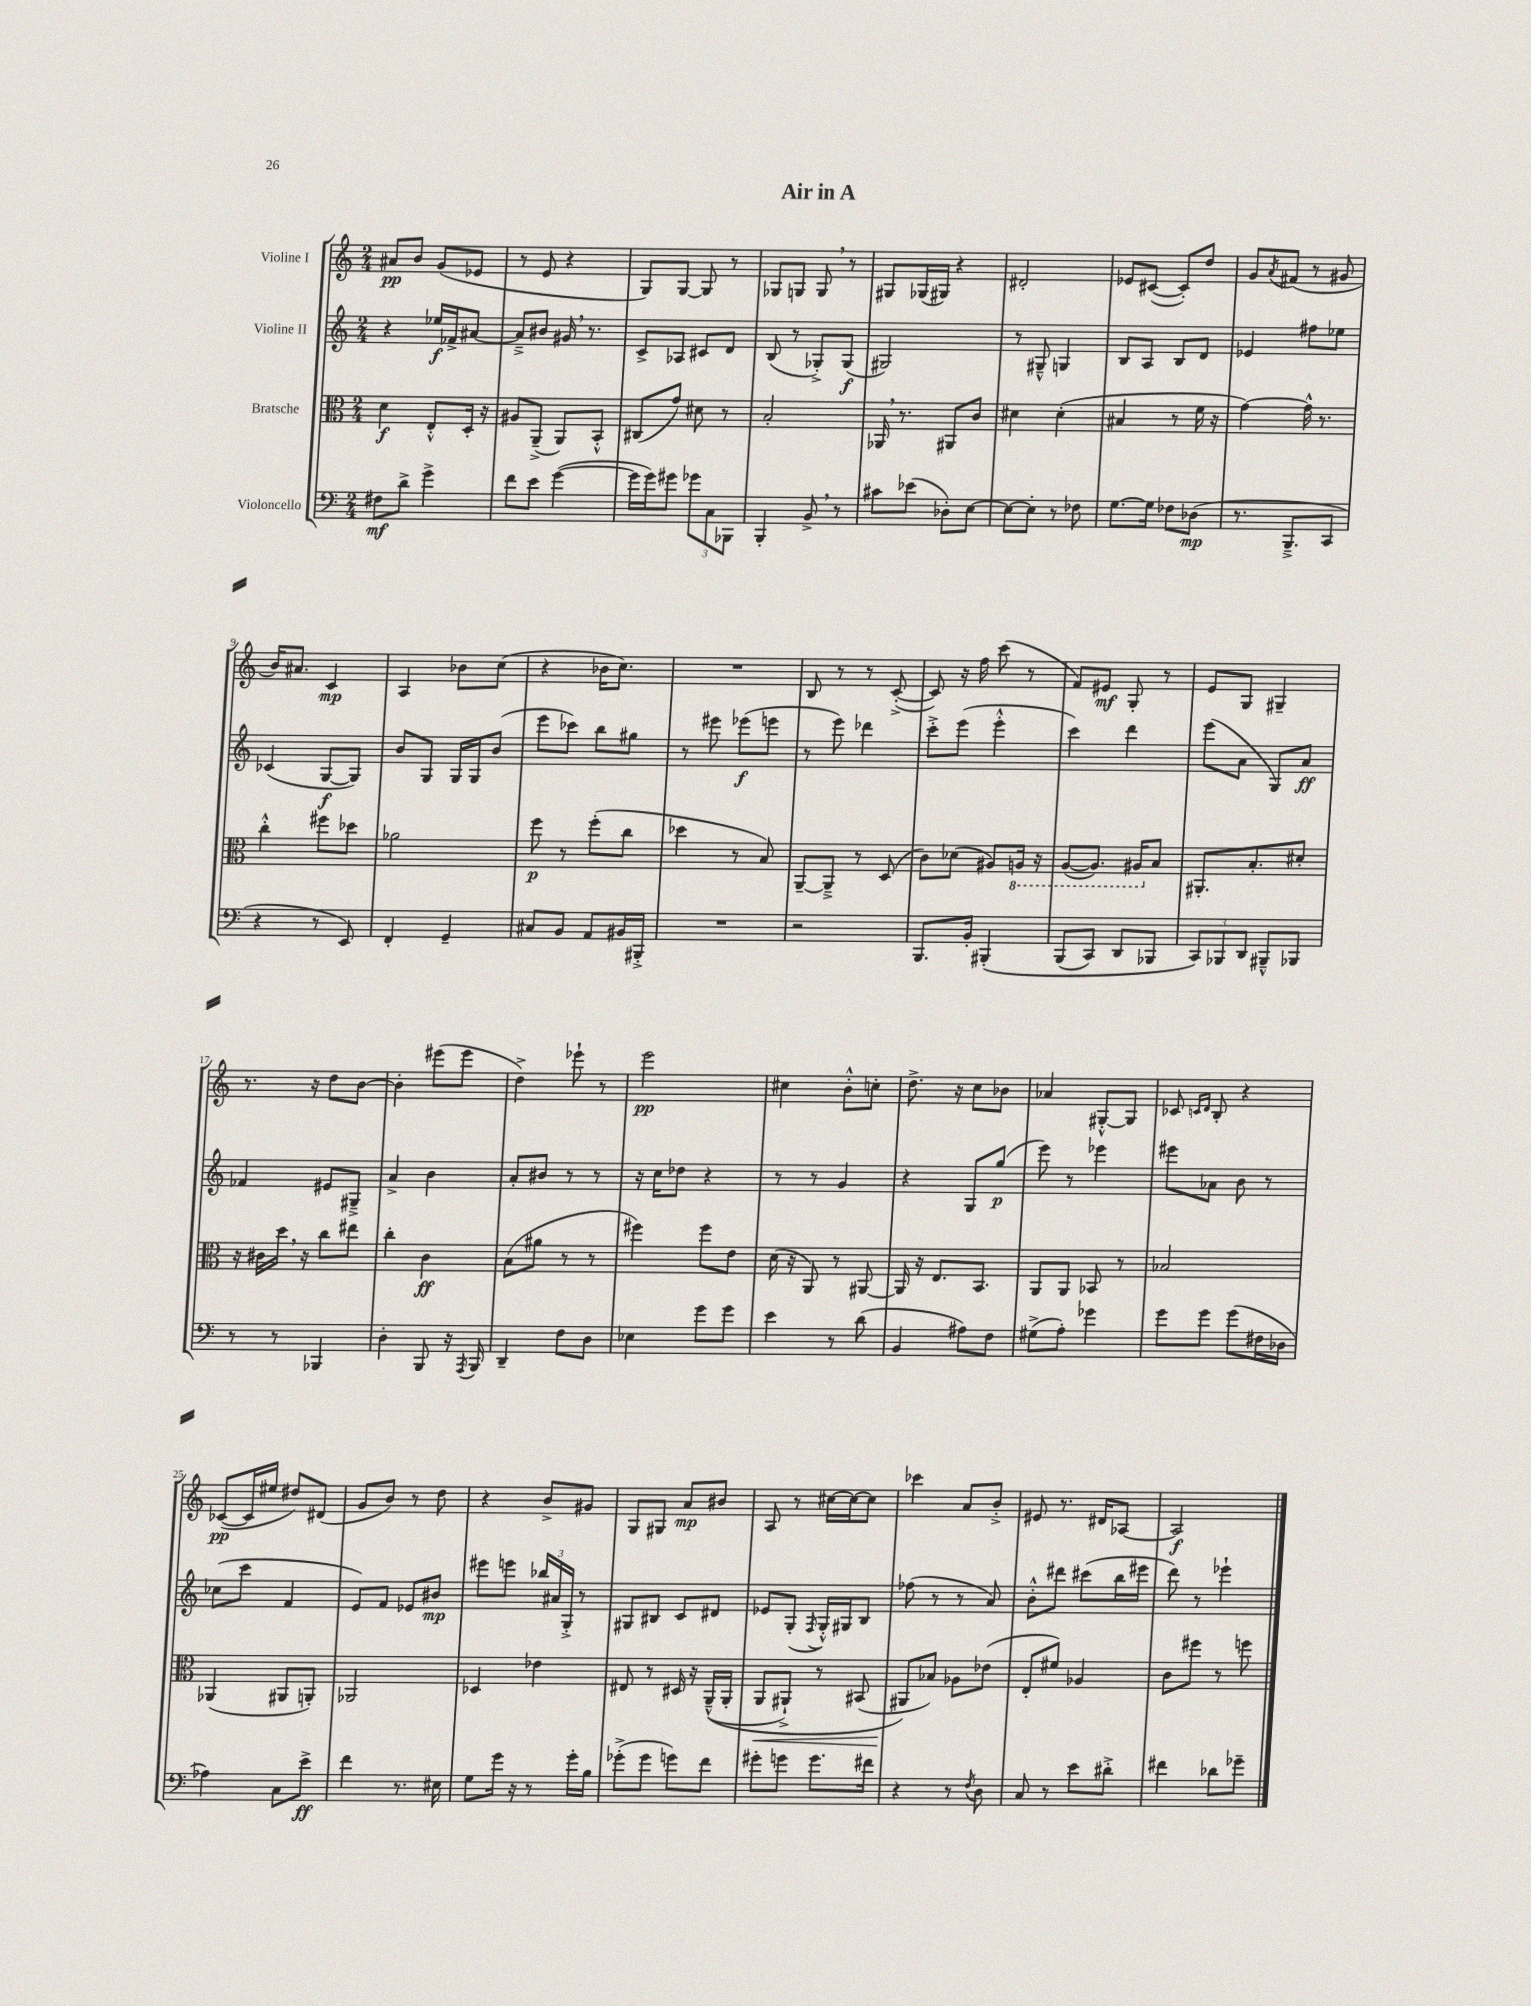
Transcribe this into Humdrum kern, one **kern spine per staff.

**kern	**dynam	**kern	**dynam	**kern	**dynam	**kern	**dynam
*part4	*part4	*part3	*part3	*part2	*part2	*part1	*part1
*staff4	*staff4	*staff3	*staff3	*staff2	*staff2	*staff1	*staff1
*I"Violoncello	*	*I"Bratsche	*	*I"Violine II	*	*I"Violine I	*
*clefF4	*	*clefC3	*	*clefG2	*	*clefG2	*
*k[]	*	*k[]	*	*k[]	*	*k[]	*
*M2/4	*	*M2/4	*	*M2/4	*	*M2/4	*
=1	=1	=1	=1	=1	=1	=1	=1
8F#X\L	mf	4d\	f	4r	.	8a#X/L	pp
8d^\J	.	.	.	.	.	8b/J	.
4g^\	.	8E'^^/L	.	16ee-X/LL	f	(8g/L	.
.	.	.	.	16f-X^/J	.	.	.
.	.	16D'/Jk	.	[8a#X/J	.	8e-X/J	.
.	.	16r	.	.	.	.	.
=2	=2	=2	=2	=2	=2	=2	=2
8f\L	.	8A#X/L	.	8a#~^/L]	.	8r	.
8e\J	.	(8AA~^/J	.	8b#X/J	.	8e/	.
([4g\	.	8AA/L)	.	16g#X,/	.	4r	.
.	.	.	.	8.r	.	.	.
.	.	8BB'^^/J	.	.	.	.	.
=3	=3	=3	=3	=3	=3	=3	=3
16g\LL]	.	(8C#X/L	.	8c^/L	.	8G/L)	.
16g\J)	.	.	.	.	.	.	.
8g#X\J	.	8g/J)	.	8A-X/J	.	[8G/J	.
12g-X\L	.	8d#X\	.	8c#X/L	.	8G/]	.
12C\	.	.	.	.	.	.	.
.	.	8r	.	8d/J	.	8r	.
12BBB-X\J	.	.	.	.	.	.	.
=4	=4	=4	=4	=4	=4	=4	=4
4BBB'/	.	2B'/	.	(8B/	.	8G-X/L	.
.	.	.	.	8r	.	8Gn/J	.
8BB^,/	.	.	.	8G-X'^/L)	.	8G,/	.
8r	.	.	.	(8G-/J	f	8r	.
=5	=5	=5	=5	=5	=5	=5	=5
8c#X\L	.	16AA-X,/	.	2G#X/)	.	8G#X/L	.
.	.	8.r	.	.	.	.	.
(8e-X\J	.	.	.	.	.	(16G-X/L	.
.	.	.	.	.	.	16G#X/JJ)	.
8D-X'\L)	.	8AA#X/L	.	.	.	4r	.
[8E\J	.	8c/J	.	.	.	.	.
=6	=6	=6	=6	=6	=6	=6	=6
8E\L_	.	4d#X\	.	8r	.	2d#X'/	.
8E'\J]	.	.	.	8G#X~^^/	.	.	.
8r	.	(4d#'\	.	4Gn/	.	.	.
8F-X\	.	.	.	.	.	.	.
=7	=7	=7	=7	=7	=7	=7	=7
[8.G\L	.	4B#X/	.	8B/L	.	8e-X/L	.
.	.	.	.	8A/J	.	([8c#X/J	.
16G\Jk]	.	.	.	.	.	.	.
8F-X\L	.	8r	.	8B/L	.	8c#'/L])	.
(8D-X\J	mp	16f\	.	8d/J	.	8dd/J	.
.	.	16r	.	.	.	.	.
=8	=8	=8	=8	=8	=8	=8	=8
8.r	.	[4g\)	.	4e-X/	.	8g/L	.
.	.	.	.	.	.	8qa/	.
.	.	.	.	.	.	(8f#X/J	.
8.BBB~^/L	.	.	.	.	.	.	.
.	.	16g^^\]	.	8ff#X\L	.	8r	.
.	.	8.r	.	.	.	.	.
8CC/J	.	.	.	8ee-X\J	.	8g#X/	.
!!LO:LB:g=z
=9	=9	=9	=9	=9	=9	=9	=9
4r	.	4cc'^^\	.	(4c-X/	.	16b/KL)	.
.	.	.	.	.	.	8.a#X/J	.
8r	.	8ff#X\L	.	[8G/L	f	4c/	mp
8EE/)	.	8dd-X\J	.	8G/J])	.	.	.
=10	=10	=10	=10	=10	=10	=10	=10
4FF'/	.	2a-X\	.	8b/L	.	4A/	.
.	.	.	.	8G/J	.	.	.
4GG~/	.	.	.	16G/LL	.	8b-X\L	.
.	.	.	.	16G/J	.	.	.
.	.	.	.	(8b/J	.	(8cc\J	.
=11	=11	=11	=11	=11	=11	=11	=11
8C#X/L	.	8ff\	p	8eee\L	.	4r	.
8BB/J	.	8r	.	8ccc-X\J)	.	.	.
8AA/L	.	(8ff'\L	.	8bb\L	.	16b-X\KL	.
.	.	.	.	.	.	8.cc\J)	.
16BB#X/L	.	8cc\J	.	8gg#X\J	.	.	.
16BBB#X'^/JJ	.	.	.	.	.	.	.
=12	=12	=12	=12	=12	=12	=12	=12
2r	.	4dd-X\	.	8r	.	2r	.
.	.	.	.	8eee#X\	.	.	.
.	.	8r	.	(8eee-X\L	f	.	.
.	.	8B/)	.	8eeen\J	.	.	.
=13	=13	=13	=13	=13	=13	=13	=13
2r	.	[8AA~/L	.	8r	.	8B/	.
.	.	8AA~^/J]	.	8eee\)	.	8r	.
.	.	8r	.	4ddd-X\	.	8r	.
.	.	(8D/	.	.	.	([8c'^/	.
=14	=14	=14	=14	=14	=14	=14	=14
8.BBB/L	.	8c\L)	.	8ccc'^\L	.	8c/])	.
.	.	(8d-X\J	.	(8eee\J	.	16r	.
16BB'/Jk	.	.	.	.	.	16ff\	.
(4BBB#X'/	.	8A#X/L)	.	4eee'^^\	.	(8ccc\	.
*	*	*8ba	*	*	*	*	*
.	.	16AAn/Jk	.	.	.	8r	.
.	.	16r	.	.	.	.	.
=15	=15	=15	=15	=15	=15	=15	=15
(8BBB/L	.	([8AA/L	.	4ccc\)	.	8f/L)	.
8CC/J)	.	8.AA/J])	.	.	.	8e#X/J	mf
8DD/L	.	.	.	4ddd\	.	8G'/	.
.	.	16AA#X/KL	.	.	.	.	.
*	*	*X8ba	*	*	*	*	*
8BBB-X/J	.	8B/J	.	.	.	8r	.
=16	=16	=16	=16	=16	=16	=16	=16
12CC/L)	.	8.AA#X'/L	.	(8eee\L	.	8e/L	.
12BBB-X/	.	.	.	.	.	.	.
.	.	.	.	8a\J	.	8G/J	.
12DD/J	.	.	.	.	.	.	.
.	.	8.B'/	.	.	.	.	.
8BBB#X~^^/L	.	.	.	8G/L)	.	4G#X~/	.
8BBB-X/J	.	8d#X'/J	.	8a/J	ff	.	.
!!LO:LB:g=z
=17	=17	=17	=17	=17	=17	=17	=17
8r	.	16r	.	4f-X/	.	8.r	.
.	.	16c#X\LL	.	.	.	.	.
8r	.	16dd,\JJ	.	.	.	.	.
.	.	16r	.	.	.	16r	.
4BBB-X/	.	8cc\L	.	8e#X/L	.	8dd\L	.
.	.	8ee#X\J	.	8G#X~^/J	.	[8b\J	.
=18	=18	=18	=18	=18	=18	=18	=18
4D'\	.	4cc'\	.	4a^/	.	4b'\]	.
8BBB/	.	4c\	ff	4b\	.	(8eee#X\L	.
16r	.	.	.	.	.	8eee#\J	.
8qAAA/	.	.	.	.	.	.	.
16BBB/	.	.	.	.	.	.	.
=19	=19	=19	=19	=19	=19	=19	=19
4DD~/	.	(8B\L	.	8a'/L	.	4dd^\)	.
.	.	8a#X\J	.	8b#X/J	.	.	.
8F\L	.	8r	.	8r	.	8eee-X`\	.
8D\J	.	8r	.	8r	.	8r	.
=20	=20	=20	=20	=20	=20	=20	=20
4E-X\	.	4ff#X\)	.	16r	.	2eee\	pp
.	.	.	.	16cc\KL	.	.	.
.	.	.	.	8dd-X\J	.	.	.
8g\L	.	8ff#\L	.	4r	.	.	.
8g\J	.	8e\J	.	.	.	.	.
=21	=21	=21	=21	=21	=21	=21	=21
4e\	.	(16d\	.	8r	.	4cc#X\	.
.	.	16r	.	.	.	.	.
.	.	8AA/)	.	8r	.	.	.
8r	.	8r	.	4g/	.	8b'^^\L	.
(8d\	.	[8AA#X/	.	.	.	8ccn'\J	.
=22	=22	=22	=22	=22	=22	=22	=22
4BB/	.	16AA#/]	.	4r	.	8.dd^\	.
.	.	16r	.	.	.	.	.
.	.	8.E/L	.	.	.	.	.
.	.	.	.	.	.	16r	.
8A#X\L)	.	.	.	8G/L	.	8cc\L	.
.	.	8.BB/J	.	.	.	.	.
8F\J	.	.	.	(8gg/J	p	8b-X\J	.
=23	=23	=23	=23	=23	=23	=23	=23
(8G#X^\L	.	8AA/L	.	8eee\)	.	4a-X/	.
8A'\J)	.	8AA/J	.	8r	.	.	.
4g-X\	.	8BB-X/	.	4eee-X\	.	[8G#X'^^/L	.
.	.	8r	.	.	.	8G#/J]	.
=24	=24	=24	=24	=24	=24	=24	=24
8g\L	.	2B-X/	.	8eee#X\L	.	8c-X/	.
.	.	.	.	.	.	16qqcn/LL	.
.	.	.	.	.	.	16qqd/JJ	.
8g\J	.	.	.	8a-X\J	.	8B'/	.
(8g\L	.	.	.	8b\	.	4r	.
16F#X\L	.	.	.	8r	.	.	.
16D-X\JJ	.	.	.	.	.	.	.
!!LO:LB:g=z
=25	=25	=25	=25	=25	=25	=25	=25
4A-X\)	.	(4AA-X/	.	(8cc-X\L	.	([8c-X/L	pp
.	.	.	.	8ccc\J	.	16c-/L]	.
.	.	.	.	.	.	16ee#X/JJ	.
8C\L	.	8AA#X/L	.	4f/	.	8dd#X/L)	.
8e^\J	ff	8AAn'/J)	.	.	.	(8d#X/J	.
=26	=26	=26	=26	=26	=26	=26	=26
4f\	.	2AA-X/	.	8e/L)	.	8g/L	.
.	.	.	.	8f/J	.	8b/J)	.
8.r	.	.	.	8e-X/L	.	8r	.
.	.	.	.	8b#X/J	mp	8dd\	.
16E#X\	.	.	.	.	.	.	.
=27	=27	=27	=27	=27	=27	=27	=27
8G\L	.	4D-X/	.	8eee#X\L	.	4r	.
16g\Jk	.	.	.	8eeen\J	.	.	.
16r	.	.	.	.	.	.	.
8r	.	4e-X\	.	24bb-X/LL	.	8b^/L	.
.	.	.	.	24a#X/	.	.	.
.	.	.	.	24G'^/JJ	.	.	.
16g'\LL	.	.	.	8r	.	8g#X/J	.
16B\JJ	.	.	.	.	.	.	.
=28	=28	=28	=28	=28	=28	=28	=28
(8g-X'^\L	.	8E#X/	.	8G#X/L	.	8G/L	.
8g-\J	.	8r	.	8B#X/J	.	8G#X/J	.
8gn\L)	.	16D#X/	.	8c/L	.	8a/L	mp
.	.	16r	.	.	.	.	.
8f\J	.	((16AA~^^/LL	.	8d#X/J	.	8b#X/J	.
.	.	16AA'/JJ	.	.	.	.	.
=29	=29	=29	=29	=29	=29	=29	=29
!	!	!	!LO:HP:b	!	!	!	!
8g#X'\L	.	8AA/L	<	8e-X/L	.	8A/	.
8gn\J	.	8AA#X`^/J)	.	(8G'/J	.	8r	.
.	.	.	.	8qF/	.	.	.
8.g\L	.	8r	.	16G'^^/LL)	.	[16cc#X\LL	.
.	.	.	.	16G#X/J	.	16cc#\J_	.
.	.	(8BB#X/	.	8B/J	.	8cc#\J]	.
16f#X\Jk	.	.	.	.	.	.	.
=30	=30	=30	=30	=30	=30	=30	=30
4r	.	8AA#X/L)	.	(8ff-X\	.	4ccc-X\	.
.	.	8B-X/J)	[	8r	.	.	.
8r	.	8A-X\L	.	8r	.	8a/L	.
8qF/	.	.	.	.	.	.	.
8D\	.	(8e-X\J	.	8a/)	.	8b'^/J	.
=31	=31	=31	=31	=31	=31	=31	=31
8C/	.	8E'/L	.	8b'^^\L	.	8e#X/	.
8r	.	8f#X/J)	.	8ddd#X\J	.	8.r	.
8e\L	.	4A-X/	.	(8ccc#X\L	.	.	.
.	.	.	.	.	.	16d#X/KL	.
8d#X'^\J	.	.	.	16bb\L	.	[8A-X/J	.
.	.	.	.	16eee#X\JJ	.	.	.
=32	=32	=32	=32	=32	=32	=32	=32
4f#X\	.	8c\L	.	8ddd\)	.	2A-/]	f
.	.	8ff#X\J	.	8r	.	.	.
8d-X\L	.	8r	.	4eee-X`\	.	.	.
8g-X~\J	.	8ffn\	.	.	.	.	.
==	==	==	==	==	==	==	==
*-	*-	*-	*-	*-	*-	*-	*-
